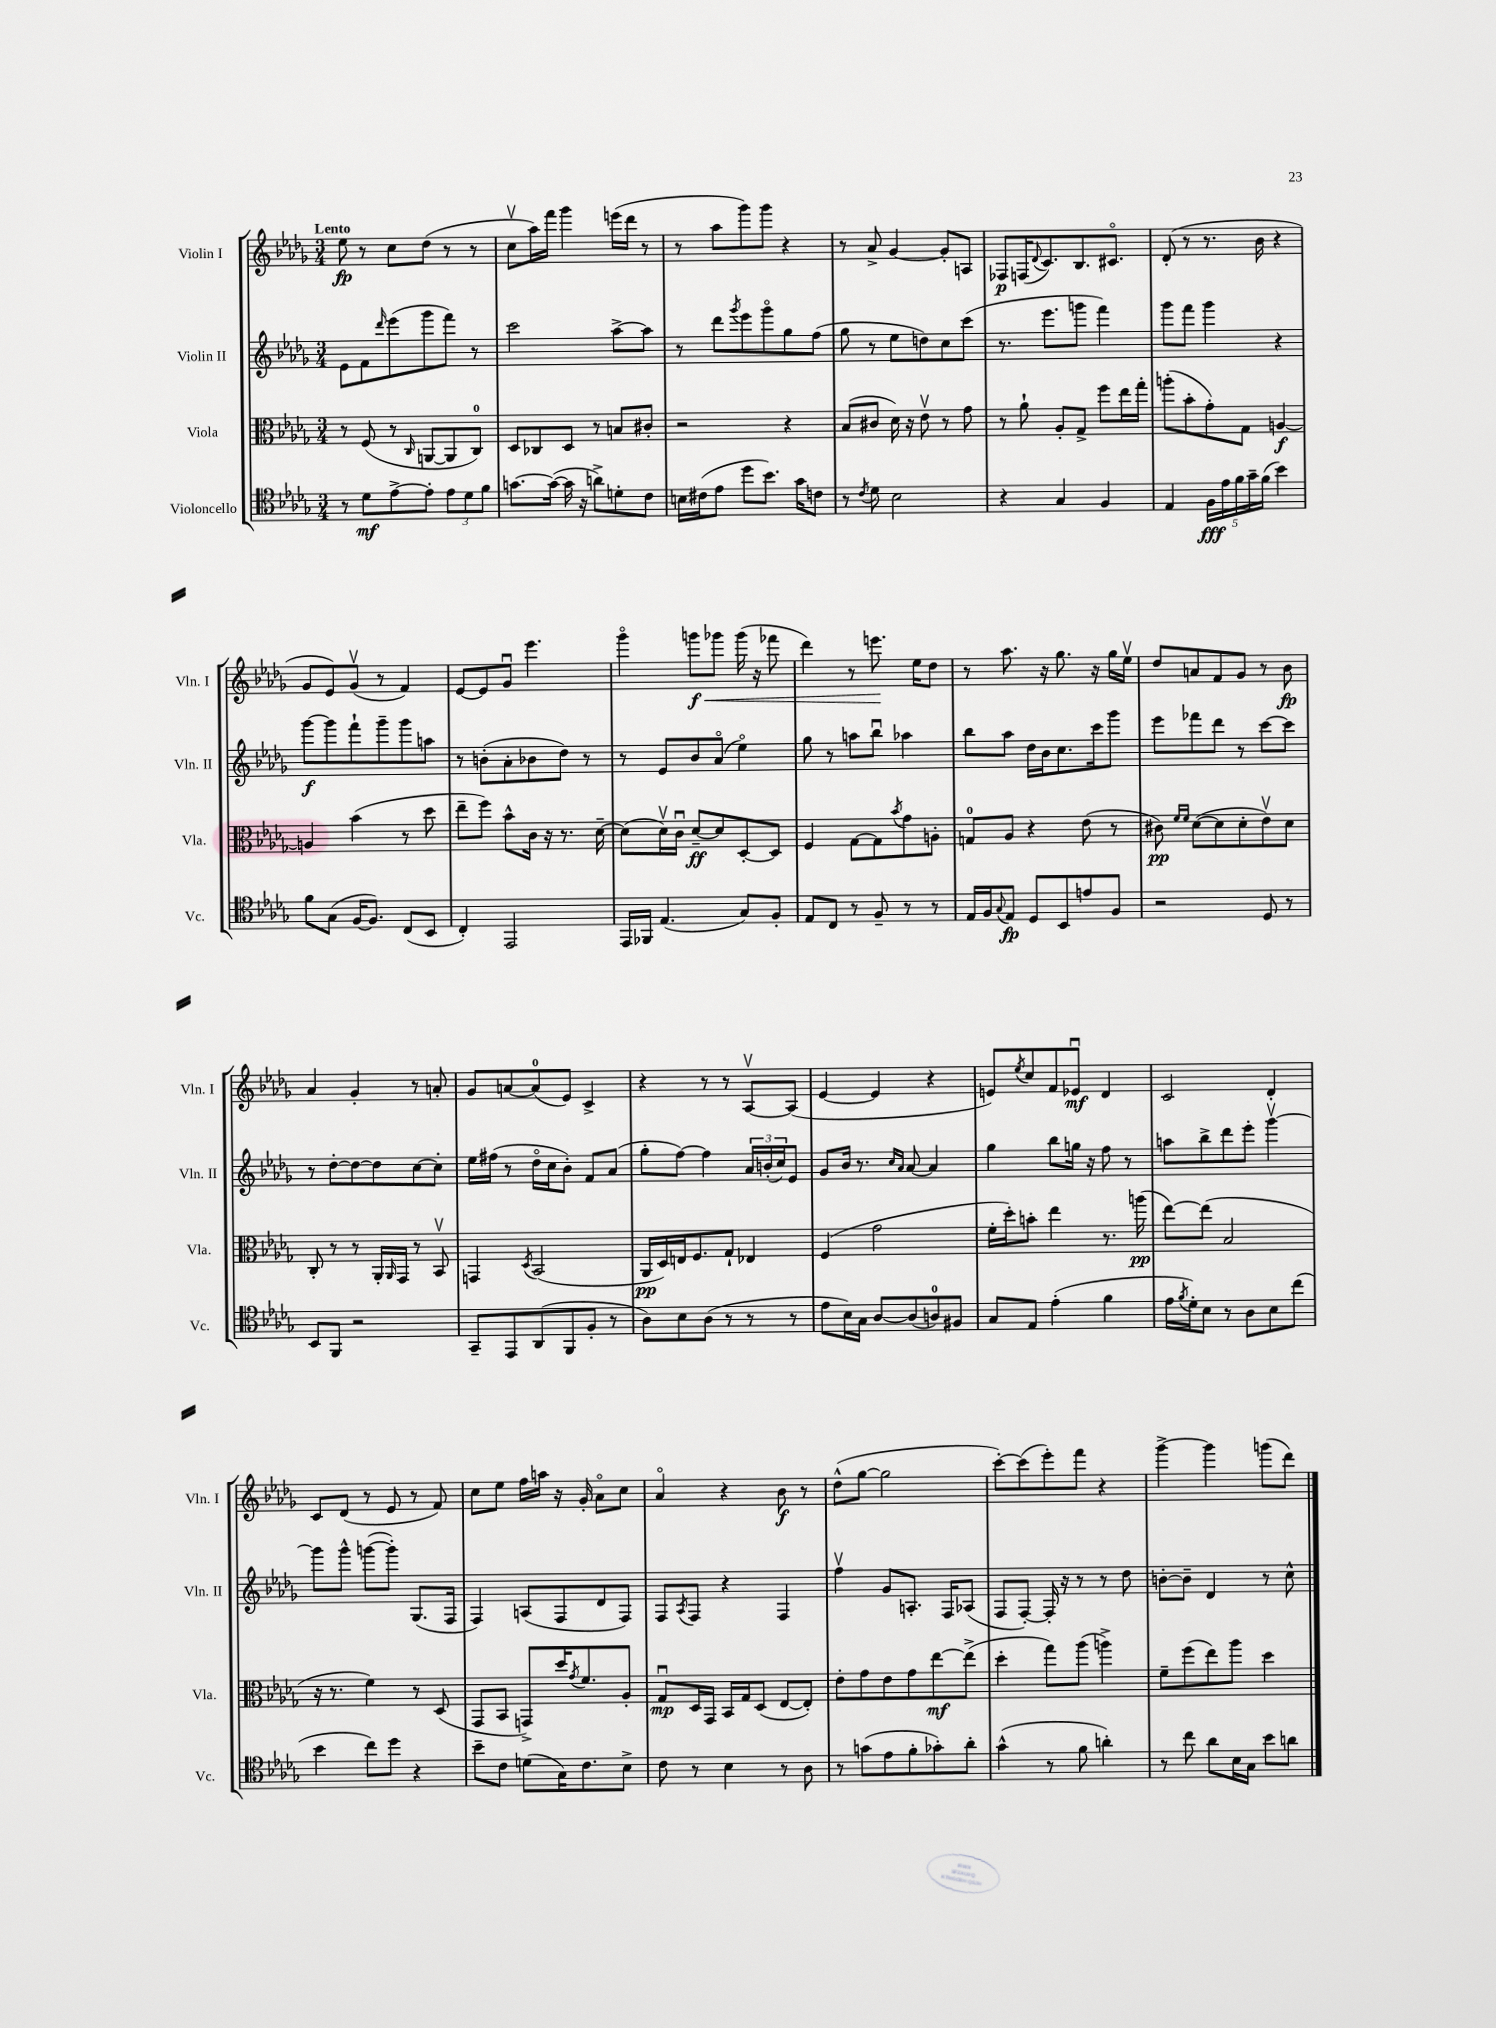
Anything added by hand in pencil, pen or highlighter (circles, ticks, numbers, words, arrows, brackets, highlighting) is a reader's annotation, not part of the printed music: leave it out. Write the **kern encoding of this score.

**kern	**kern	**kern	**kern
*staff4	*staff3	*staff2	*staff1
*clefC4	*clefC3	*clefG2	*clefG2
*k[b-e-a-d-g-]	*k[b-e-a-d-g-]	*k[b-e-a-d-g-]	*k[b-e-a-d-g-]
*M3/4	*M3/4	*M3/4	*M3/4
8r	8r	8e-	8ee-
8d-	(8F	8f	8r
.	.	16qqddd-	.
[8e-^	8r	(8eee-	8cc
.	16qqC	.	.
8e-']	[8AA	8ggg-	(8dd-
12e-	8AA]	8fff)	8r
12d-	.	.	.
.	8C)	8r	8r
12f	.	.	.
=	=	=	=
[8.g	8D-	2ccc	8ccv
.	8C-	.	16aa-)
(16g_	.	.	16fff
16g]	8D-	.	4ggg-
16r	.	.	.
8a^)	8r	.	.
8d'	8B	[8aa-^	(16eee
.	.	.	16ddd-
8c	8c#'	8aa-]	8r
=	=	=	=
16B	2r	8r	8r
(16c#	.	.	.
8e-	.	8ddd-	8aa-
.	.	8qggg-	.
8dd-	.	8eee-	8ggg-)
8.b-)	.	8ggg-o	8ggg-
.	4r	8gg-	4r
16g-	.	.	.
8c	.	(8ff	.
=	=	=	=
8r	(8B-	8gg-	8r
8qc	.	.	.
8d-	8c#	8r	8a-^
2B-	16d-)	8ee-	[4g-
.	16r	.	.
.	8e-v	8dd)	.
.	8r	8cc	8g-']
.	8g-	(8ccc	8A
=	=	=	=
4r	8r	8.r	8F-
.	8a-`	.	(16F
.	.	.	8qqd-
.	.	8.eee-	8.c)
4G-	8A-'	.	.
.	8G-^	8ggg	8.B-
4F	8ff	4fff)	.
.	.	.	8.c#o
.	16ee-	.	.
.	16gg-'	.	.
=	=	=	=
4E-	(8aa'	8ggg-	(8d-'
.	8b-'	8fff	8r
20F	8g-')	4ggg-	8.r
20e-	.	.	.
20f	.	.	.
.	8G-	.	.
20g-~	.	.	.
.	.	.	16b-
(20f	.	.	.
4b-)	[4A	4r	4r
=	=	=	=
8f	4A]	[8ggg-	8g-
(8G-	.	8ggg-]	8e-)
[16F	(4b-	8fff`	(8g-v
8.F])	.	.	.
.	.	8ggg-~	8r
(8C	8r	8ggg-	4f)
8BB-	8dd-	8aa	.
=	=	=	=
4C')	8ee-~	8r	[8e-
.	8ff)	(8b'	8e-]
2EE-	8b-^^	8a-'	8g-u
.	16c	8b-	4.eee-
.	16r	.	.
.	8.r	8dd-)	.
.	.	8r	.
.	[16d-~	.	.
=	=	=	=
16EE-	(8d-]	8r	4ggg-o
16FF-	.	.	.
(4.E-	16d-v)	8e-	.
.	16cu	.	.
.	[8d-~	8b-	8ggg
.	8d-]	(8a-o	8ggg-
8G-)	[8D-'	4ee-o)	(16ggg-
.	.	.	16r
8F'	8D-]	.	8fff-
=	=	=	=
8E-	4F	8gg-	4ddd-)
8C	.	8r	.
8r	[8G-	8aa	8r
8F~	8G-]	8bb-u	8.eee
.	8qb-	.	.
8r	8g-	4aa-	.
.	.	.	16ee-
8r	8A'	.	8dd-
=	=	=	=
16E-	8G	8bb-	8r
16F	.	.	.
8qqG-	.	.	.
8E-	8A-	8aa-	8.aa-
8D-	4r	16dd-	.
.	.	16b-	16r
8BB-	.	8.cc	8.gg-
8e	(8e-	.	.
.	.	16ccc	16r
8F	8r	8ggg-	16gg-
.	.	.	16ee-v
=	=	=	=
2r	8c#)	8eee-	8dd-
.	16qqf	.	.
.	16qqf	.	.
.	([8d-	8fff-	8a
.	8d-]	8ddd-	8f
.	8d-'	8r	8g-
8D-	8e-v)	[8ccc	8r
8r	8d-	8ccc]	8b-
=	=	=	=
8BB-	8C'	8r	4a-
8FF	8r	[8dd-'	.
2r	8r	8dd-_	4g-'
.	16AA-'	8dd-]	.
.	16qqAA-	.	.
.	16GG-	.	.
.	8r	[8cc	8r
.	8BB-v	8cc']	8a'
=	=	=	=
8GG-~	4GG	16ee-	8g-
.	.	(16ff#	.
8EE-	.	8r	[8a
.	8qD-	.	.
(8AA-	(2BB-	16dd-o	(8a]
.	.	16cc	.
8FF	.	8b-')	8e-)
8F'	.	8f	4c^
8r	.	(8a-	.
=	=	=	=
8A-)	16AA-	8gg-'	4r
.	16D-)	.	.
8B-	16E	[8ff)	.
.	8.F	.	.
(8A-	.	4ff]	8r
8r	8G-`	.	8r
8r	4E-	24a-	[8A-v
.	.	(24b'	.
.	.	24cc)	.
8r	.	8e-	(8A-]
=	=	=	=
8e-	(4F	8g-	[4e-
16B-)	.	16b-	.
16G-	.	8.r	.
[8A-	2g-	.	4e-]
.	.	16qqcc	.
.	.	16qqa-	.
(8A-]	.	[8a-	.
8A)	.	4a-]	4r
8F#	.	.	.
=	=	=	=
8G-	16f'	4gg-	8e)
.	16dd-')	.	.
.	.	.	8qee-
8E-	8b'	.	8cc
(4e-'	4ee-	8bb-	8f
.	.	16gg	8e-u
.	.	16r	.
4f	8.r	8ff	4d-
.	.	8r	.
.	(16aa	.	.
=	=	=	=
16e-	[8ee-)	8aa	2c
8qf	.	.	.
16d-')	.	.	.
8B-	(8ee-]	8bb-^	.
8r	2B-	8ddd-	.
8A-	.	8eee-'	.
8B-	.	[4ggg-v	4d-'
(8cc	.	.	.
=	=	=	=
4b-	16r	8ggg-]	8c
.	8.r	.	.
.	.	8ggg-^^	(8d-
8cc)	4f)	([8ggg	8r
8dd-	.	8ggg'])	8e-
4r	8r	(8.G-	8r
.	(8D-	.	8f)
.	.	16F	.
=	=	=	=
8b-~	8GG-	4F)	8cc
8c	8BB-	.	8ee-
(8d	8GG^)	(8A	16ff
.	.	.	16aa
16G-)	16dd-	8F	16r
.	8qg-	.	.
8.c	8.f	.	16g-'
.	.	8d-	8a-o
8B-^	8A-'	8F)	8cc
=	=	=	=
8c	8G-u	8F	4a-o
.	.	8qA-	.
8r	16D-	8F	.
.	16GG-	.	.
4B-	16BB-	4r	4r
.	16G-	.	.
.	(8D-	.	.
8r	[8E-	4F	8b-
8A-	8E-'])	.	8r
=	=	=	=
8r	8e-'	4ffv	(8dd-^^
(8g	8g-	.	[8gg-
8e-	8e-	8g-	2gg-]
8f'	8g-	8.A'	.
8g-')	[8ee-	.	.
.	.	16F	.
8a-'	(8ee-^]	(8A-	.
=	=	=	=
(4g-^^	4dd-'	8F	[8ccc')
.	.	[8F')	(8ccc]
8r	8gg-)	16F']	8eee-')
.	.	16r	.
8f	(8aa-	8r	8fff
4a')	4aa^)	8r	4r
.	.	8dd-	.
=	=	=	=
8r	8f~	[8b'	[4ggg-^
8cc	(8ff	8b~]	.
8a-	8ee-)	4d-	4ggg-]
16B-	8aa-	.	.
16G-	.	.	.
8b-	4dd-	8r	(8ggg
8a	.	8cc^^	8ddd-)
==	==	==	==
*-	*-	*-	*-
